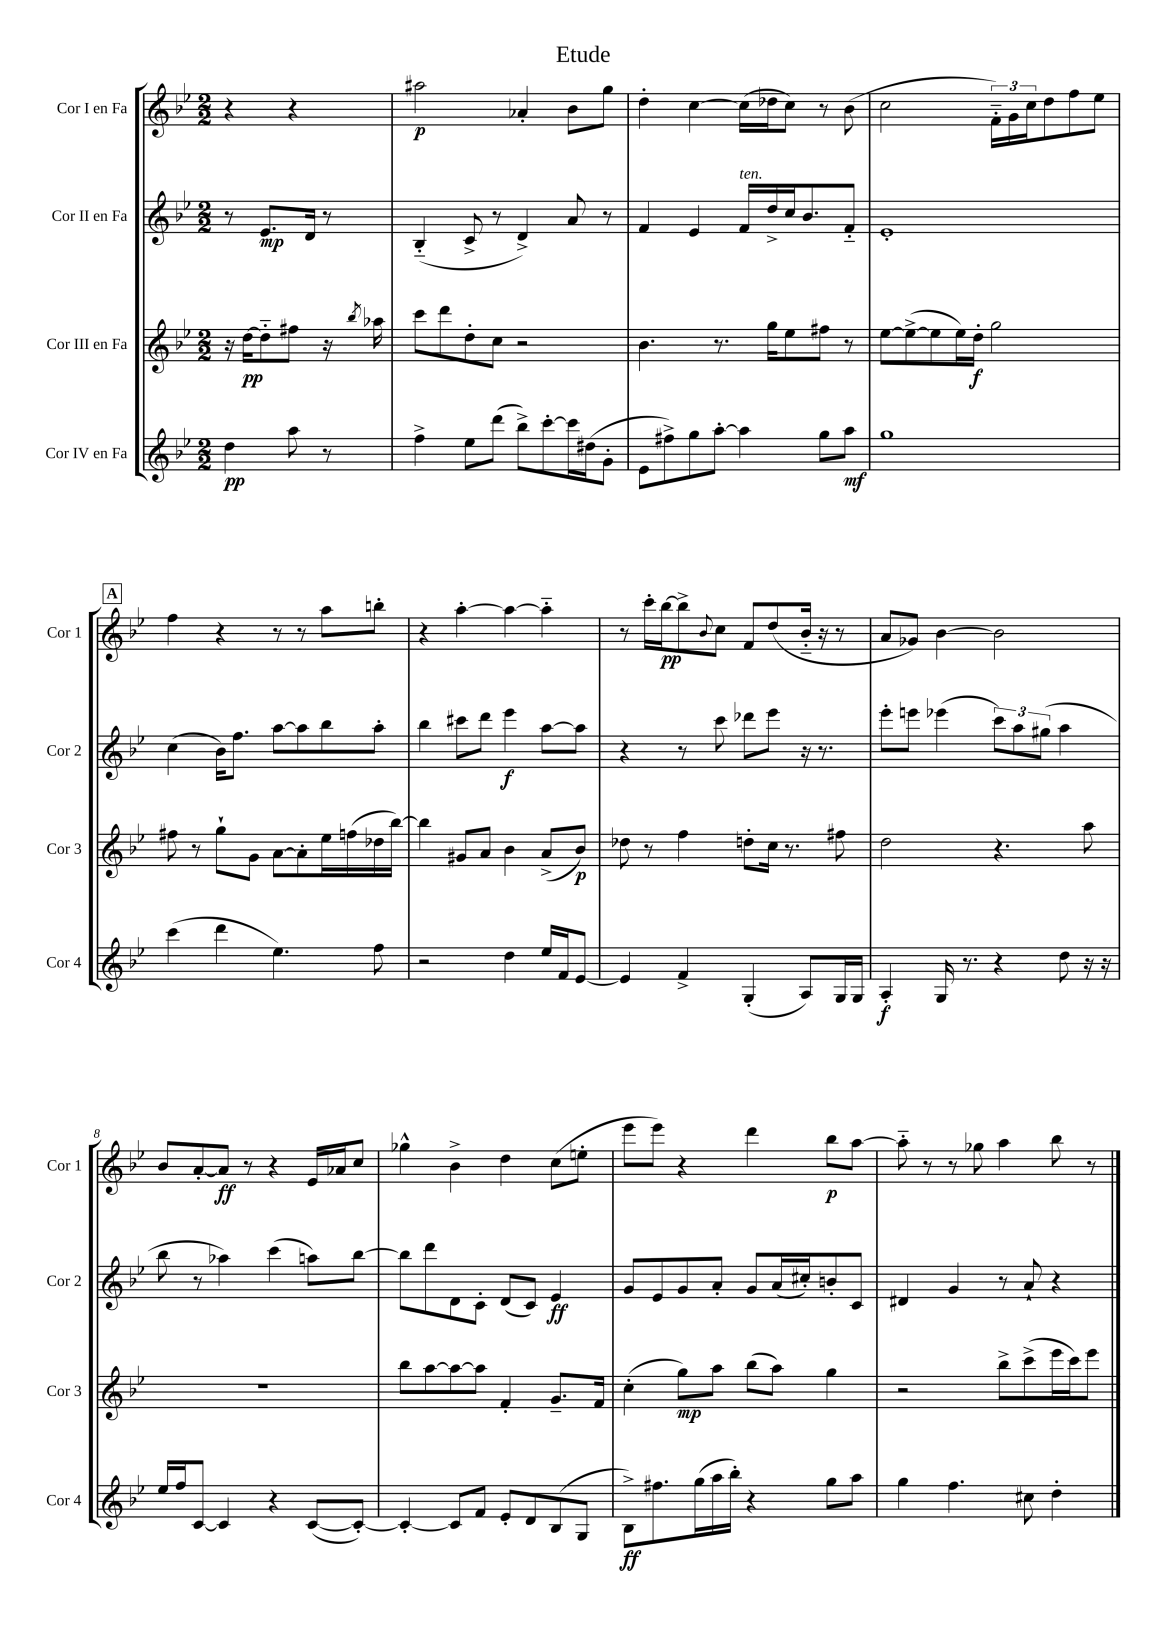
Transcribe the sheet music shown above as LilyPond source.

\header { title = "Etude" }
<<
\new StaffGroup <<
\new Staff = "s0" \with { instrumentName = "Cor I en Fa" shortInstrumentName = "Cor 1" } {
    \clef treble \key bes \major \numericTimeSignature \time 2/2 \partial 2
    r4 r4 |
    ais''2\p aes'4-. bes'8 g''8 |
    d''4-. c''4~ c''16( des''16 c''8) r8 bes'8( |
    c''2 \tuplet 3/2 { f'16-_) g'16 c''16 } d''8 f''8 ees''8 |
    \mark \markup { \box "A" } f''4 r4 r8 r8 a''8 b''8-. |
    r4 a''4~-. a''4~ a''4-_ |
    r8 c'''16-. bes''16~\pp bes''8-> \appoggiatura { bes'8 } c''8 f'8 d''8( bes'16-_ r16 r8 |
    a'8 ges'8) bes'4~ bes'2 |
    bes'8 a'8~-. a'8\ff r8 r4 ees'16 aes'16 c''8 |
    ges''4-^ bes'4-> d''4 c''8( e''8-. |
    ees'''8 ees'''8) r4 d'''4 bes''8\p a''8~ |
    a''8-_ r8 r8 ges''8 a''4 bes''8 r8 \bar "|." |
}
\new Staff = "s1" \with { instrumentName = "Cor II en Fa" shortInstrumentName = "Cor 2" } {
    \clef treble \key bes \major \numericTimeSignature \time 2/2 \partial 2
    r8 ees'8.\mp d'16 r8 |
    bes4-_( c'8-> r8 d'4->) a'8 r8 |
    f'4 ees'4 f'16^\markup { \italic "ten." } d''16-> c''16 bes'8. f'8-_ |
    ees'1-. |
    \mark \markup { \box "A" } c''4( bes'16) f''8. a''8~ a''8 bes''8 a''8-. |
    bes''4 cis'''8 d'''8 ees'''4\f a''8~ a''8 |
    r4 r8 c'''8 des'''8 ees'''8 r16 r8. |
    ees'''8-. e'''8 ees'''4( \tuplet 3/2 { c'''8) a''8 gis''8( } a''4 |
    bes''8 r8 aes''4) c'''4( a''8) bes''8~ |
    bes''8 d'''8 d'8 c'8-. d'8( c'8) ees'4\ff |
    g'8 ees'8 g'8 a'8-. g'8 a'16( cis''16-.) b'8-. c'8 |
    dis'4 g'4 r8 a'8-! r4 \bar "|." |
}
\new Staff = "s2" \with { instrumentName = "Cor III en Fa" shortInstrumentName = "Cor 3" } {
    \clef treble \key bes \major \numericTimeSignature \time 2/2 \partial 2
    r16 d''16~\pp d''8-_ fis''8 r16 \acciaccatura { bes''8 } aes''16 |
    c'''8 d'''8 d''8-. c''8 r2 |
    bes'4. r8. g''16 ees''8 fis''8 r8 |
    ees''8~ ees''8~->( ees''8 ees''16) d''16-.\f g''2 |
    \mark \markup { \box "A" } fis''8 r8 g''8-! g'8 a'8~ a'8-. ees''16 f''16( des''16 bes''16~) |
    bes''4 gis'8 a'8 bes'4 a'8->( bes'8\p) |
    des''8 r8 f''4 d''8-. c''16 r8. fis''8 |
    d''2 r4. a''8 |
    R1 |
    bes''8 a''8~ a''8~ a''8 f'4-. g'8.-- f'16 |
    c''4-.( g''8\mp) a''8 bes''8( a''8) g''4 |
    r2 bes''8-> c'''8->( ees'''16 c'''16) ees'''8 \bar "|." |
}
\new Staff = "s3" \with { instrumentName = "Cor IV en Fa" shortInstrumentName = "Cor 4" } {
    \clef treble \key bes \major \numericTimeSignature \time 2/2 \partial 2
    d''4\pp a''8 r8 |
    f''4-> ees''8 d'''8( bes''8->) c'''8~-. c'''16 dis''16( g'8-. |
    ees'8 fis''8->) g''8 a''8~-. a''4 g''8 a''8\mf |
    g''1 |
    \mark \markup { \box "A" } c'''4( d'''4 ees''4.) f''8 |
    r2 d''4 ees''16 f'16 ees'8~ |
    ees'4 f'4-> g4-.( a8) g16 g16 |
    a4-.\f g16 r8. r4 d''8 r16 r16 |
    ees''16 f''16 c'8~ c'4 r4 c'8~( c'8~-.) |
    c'4~-. c'8 f'8 ees'8-. d'8 bes8( g8 |
    bes8->\ff) fis''8. g''16( a''16 bes''16-.) r4 g''8 a''8 |
    g''4 f''4. cis''8 d''4-. \bar "|." |
}
>>
>>
